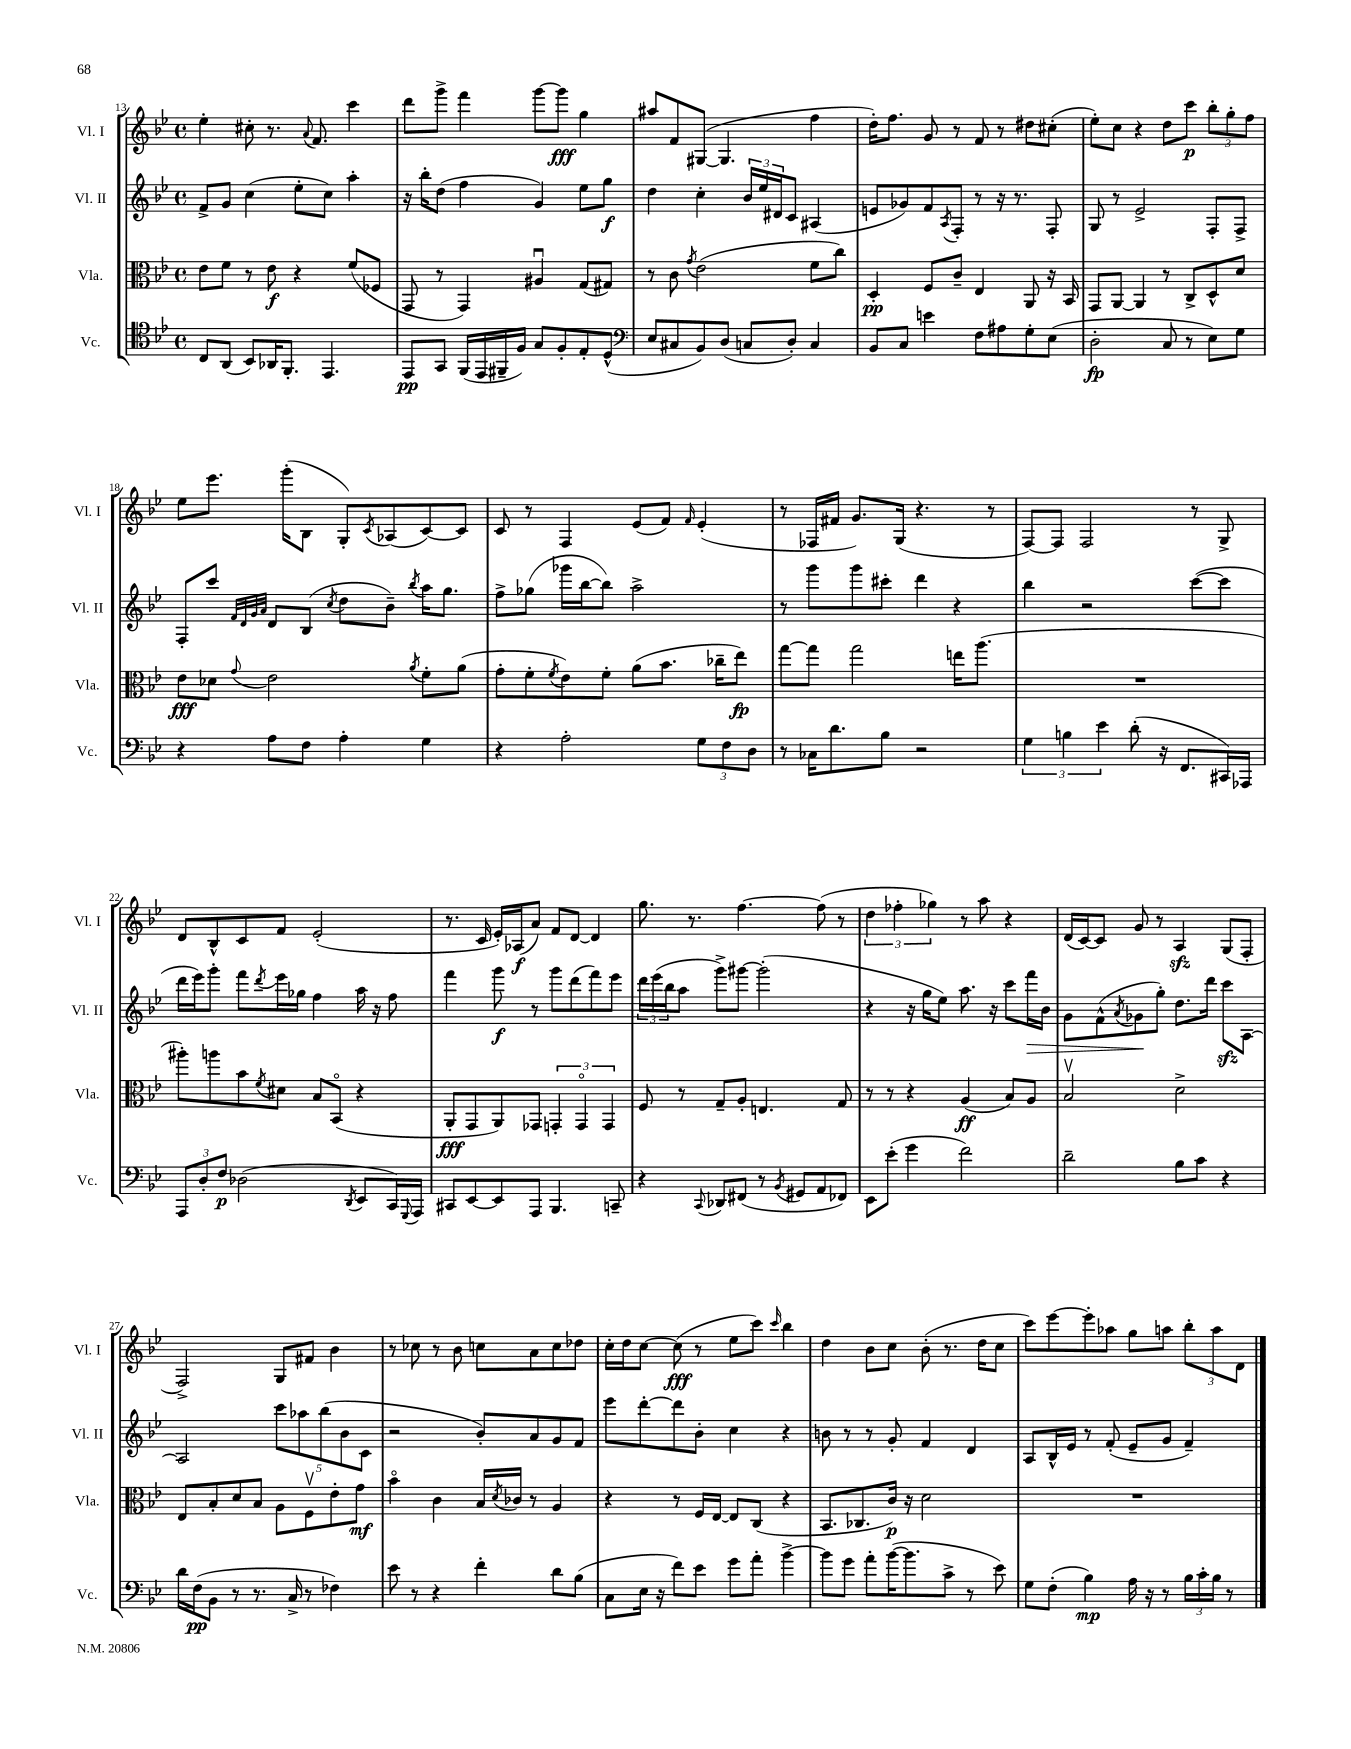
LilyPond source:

<<
\new StaffGroup <<
\new Staff = "s0" \with { instrumentName = "Vl. I" shortInstrumentName = "Vl. I" } {
    \clef treble \key bes \major \defaultTimeSignature \time 4/4
    ees''4-. cis''8-. r8. \appoggiatura { a'8 } f'8. c'''4 |
    d'''8 g'''8-> f'''4 g'''8~ g'''8\fff g''4 |
    ais''8 f'8 gis8~( gis4. f''4 |
    d''16-.) f''8. g'8 r8 f'8 r8 dis''8 cis''8-.( |
    ees''8-.) c''8 r4 d''8 c'''8\p \tuplet 3/2 { bes''8-. g''8-. f''8 } |
    ees''8 ees'''8. g'''16-.( bes8 g8-.) \acciaccatura { c'8 } aes8( c'8~) c'8 |
    c'8 r8 f4 ees'8( f'8) \grace { f'16 } ees'4-.( |
    r8 fes16 fis'16 g'8.) g16( r4. r8 |
    f8~) f8 f2 r8 g8-> |
    d'8 bes8-^ c'8 f'8 ees'2-.( |
    r8. c'16 ees'16-.) aes16\f( a'8) f'8 d'8~ d'4 |
    g''8. r8. f''4.~ f''8( r8 |
    \tuplet 3/2 { d''4 fes''4-. ges''4) } r8 a''8 r4 |
    d'16( c'16~) c'8 g'8 r8 a4\sfz g8( f8-. |
    f2->) g8 fis'8 bes'4 |
    r8 ces''8 r8 bes'8 c''8 a'8 c''8 des''8 |
    c''16-. d''16 c''8~ c''8\fff( r8 ees''8 c'''8) \grace { c'''16 } bes''4 |
    d''4 bes'8 c''8 bes'8-.( r8. d''16 c''8 |
    c'''8) ees'''8~ ees'''8-. aes''8 g''8 a''8 \tuplet 3/2 { bes''8-. a''8 d'8 } \bar "|." |
}
\new Staff = "s1" \with { instrumentName = "Vl. II" shortInstrumentName = "Vl. II" } {
    \clef treble \key bes \major \defaultTimeSignature \time 4/4
    f'8-> g'8 c''4( ees''8-. c''8) a''4-. |
    r16 bes''16-. d''8( f''4 g'4) ees''8 g''8\f |
    d''4 c''4-. \tuplet 3/2 { bes'16 ees''16 dis'16 } c'8 ais4( |
    e'8 ges'8) f'8 \acciaccatura { a8 } f8-. r8 r16 r8. f8-. |
    g8 r8 ees'2-> f8-. f8-> |
    f8-. c'''8 \grace { f'32 d'32 g'32 a'32 } d'8 bes8( \acciaccatura { c''8 } d''8 bes'8--) \acciaccatura { bes''8 } a''16 g''8. |
    f''8-> ges''8( ges'''16 bes''16~ bes''8) a''2-> |
    r8 g'''8 g'''8 cis'''8-. d'''4 r4 |
    bes''4 r2 c'''8~( c'''8 |
    d'''16 ees'''16) g'''8-. f'''8 \acciaccatura { d'''8 } ees'''16 ges''16 f''4 a''16 r16 f''8 |
    f'''4 g'''8\f r8 g'''8 d'''8( f'''8) ees'''8 |
    \tuplet 3/2 { d'''16 ees'''16( bes''16 } a''8 g'''8->) gis'''8~ gis'''2-.( |
    r4 r16 g''16 ees''8) a''8. r16 c'''8 f'''16\> bes'16 |
    g'8 f'8-^( \acciaccatura { a'8 } ges'8\! g''8-.) d''8. d'''16 c'''8\sfz a8~ |
    a2 \tuplet 5/4 { c'''8 aes''8 bes''8( bes'8 c'8 } |
    r2 bes'8-.) a'8 g'8 f'8 |
    ees'''8 d'''8~-. d'''8 bes'8-. c''4 r4 |
    b'8 r8 r8 g'8-. f'4 d'4 |
    a8 bes16-^ ees'16 r8 f'8-.( ees'8-- g'8 f'4--) \bar "|." |
}
\new Staff = "s2" \with { instrumentName = "Vla." shortInstrumentName = "Vla." } {
    \clef alto \key bes \major \defaultTimeSignature \time 4/4
    ees'8 f'8 r8 ees'8\f r4 f'8( fes8 |
    g,8 r8 g,4) ais4\downbow g8( gis8) |
    r8 c'8 \acciaccatura { g'8 } ees'2( f'8 c''8) |
    d4-.\pp f8 c'8-- ees4 a,8 r16 bes,16 |
    g,8 a,8~ a,4 r8 c8-> d8-^ d'8 |
    ees'8\fff des'8 \appoggiatura { g'8 } ees'2 \acciaccatura { a'8 } f'8-. a'8( |
    g'8-. f'8-. \acciaccatura { f'8 } ees'8) f'8-. a'8( bes'8. ces''16-- ees''8\fp) |
    g''8~ g''8 g''2 e''16 a''8.( |
    R1 |
    ais''8-.) a''8 bes'8 \acciaccatura { f'8 } dis'8 bes8 bes,8\flageolet( r4 |
    a,8-.\fff g,8 a,8) ges,8 \tuplet 3/2 { g,4-. g,4\flageolet g,4 } |
    f8 r8 g8-- a8-. e4. g8 |
    r8 r8 r4 a4\ff( bes8) a8 |
    bes2\upbow d'2-> |
    ees8 bes8-. d'8 bes8 a8 f8\upbow ees'8-. g'8\mf |
    bes'4\flageolet c'4 bes16 \acciaccatura { d'8 } ces'16 r8 a4 |
    r4 r8 f16 ees16~ ees8 c8( r4 |
    bes,8. ces8. c'16\p) r16 d'2 |
    R1 \bar "|." |
}
\new Staff = "s3" \with { instrumentName = "Vc." shortInstrumentName = "Vc." } {
    \clef tenor \key bes \major \defaultTimeSignature \time 4/4
    c8 a,8( bes,8) aes,16 f,8.-. ees,4. |
    ees,8\pp g,8 f,16( ees,16 fis,16-- f16) g8 f8-. ees8-. d8-^( |
    \clef bass ees8 cis8 bes,8) d8( c8 d8-.) c4 |
    bes,8 c8 e'4 f8 ais8 g8-. ees8( |
    d2-.\fp c8 r8 ees8) g8 |
    r4 a8 f8 a4-. g4 |
    r4 a2-. \tuplet 3/2 { g8 f8 d8 } |
    r8 ces16 d'8. bes8 r2 |
    \tuplet 3/2 { g4 b4 ees'4 } d'8-.( r16 f,8. cis,16) aes,,16 |
    \tuplet 3/2 { a,,8 d8-. f8\p } des2( \acciaccatura { d,8 } ees,8 c,16) \appoggiatura { g,,8 } a,,16 |
    cis,8 ees,8~ ees,8 a,,8 bes,,4. c,8-- |
    r4 \appoggiatura { c,8 } des,8 fis,8( r8 \acciaccatura { bes,8 } gis,8 a,8 fes,8) |
    ees,8 ees'8-.( g'4 f'2) |
    d'2-- bes8 c'8 r4 |
    d'16 f16\pp( bes,8 r8 r8. c16-> r8 fes4) |
    ees'8 r8 r4 f'4-. d'8 bes8( |
    c8 ees16 r16 f'8) ees'8 g'8 a'8-. bes'4~-> |
    bes'8 g'8 a'8-. bes'16~( bes'8. c'8-> r8 ees'8) |
    g8 f8-.( bes4\mp) a16 r16 r8 \tuplet 3/2 { bes16 c'16-. bes16 } r8 \bar "|." |
}
>>
>>
\layout { \context { \Score currentBarNumber = #13 } }
